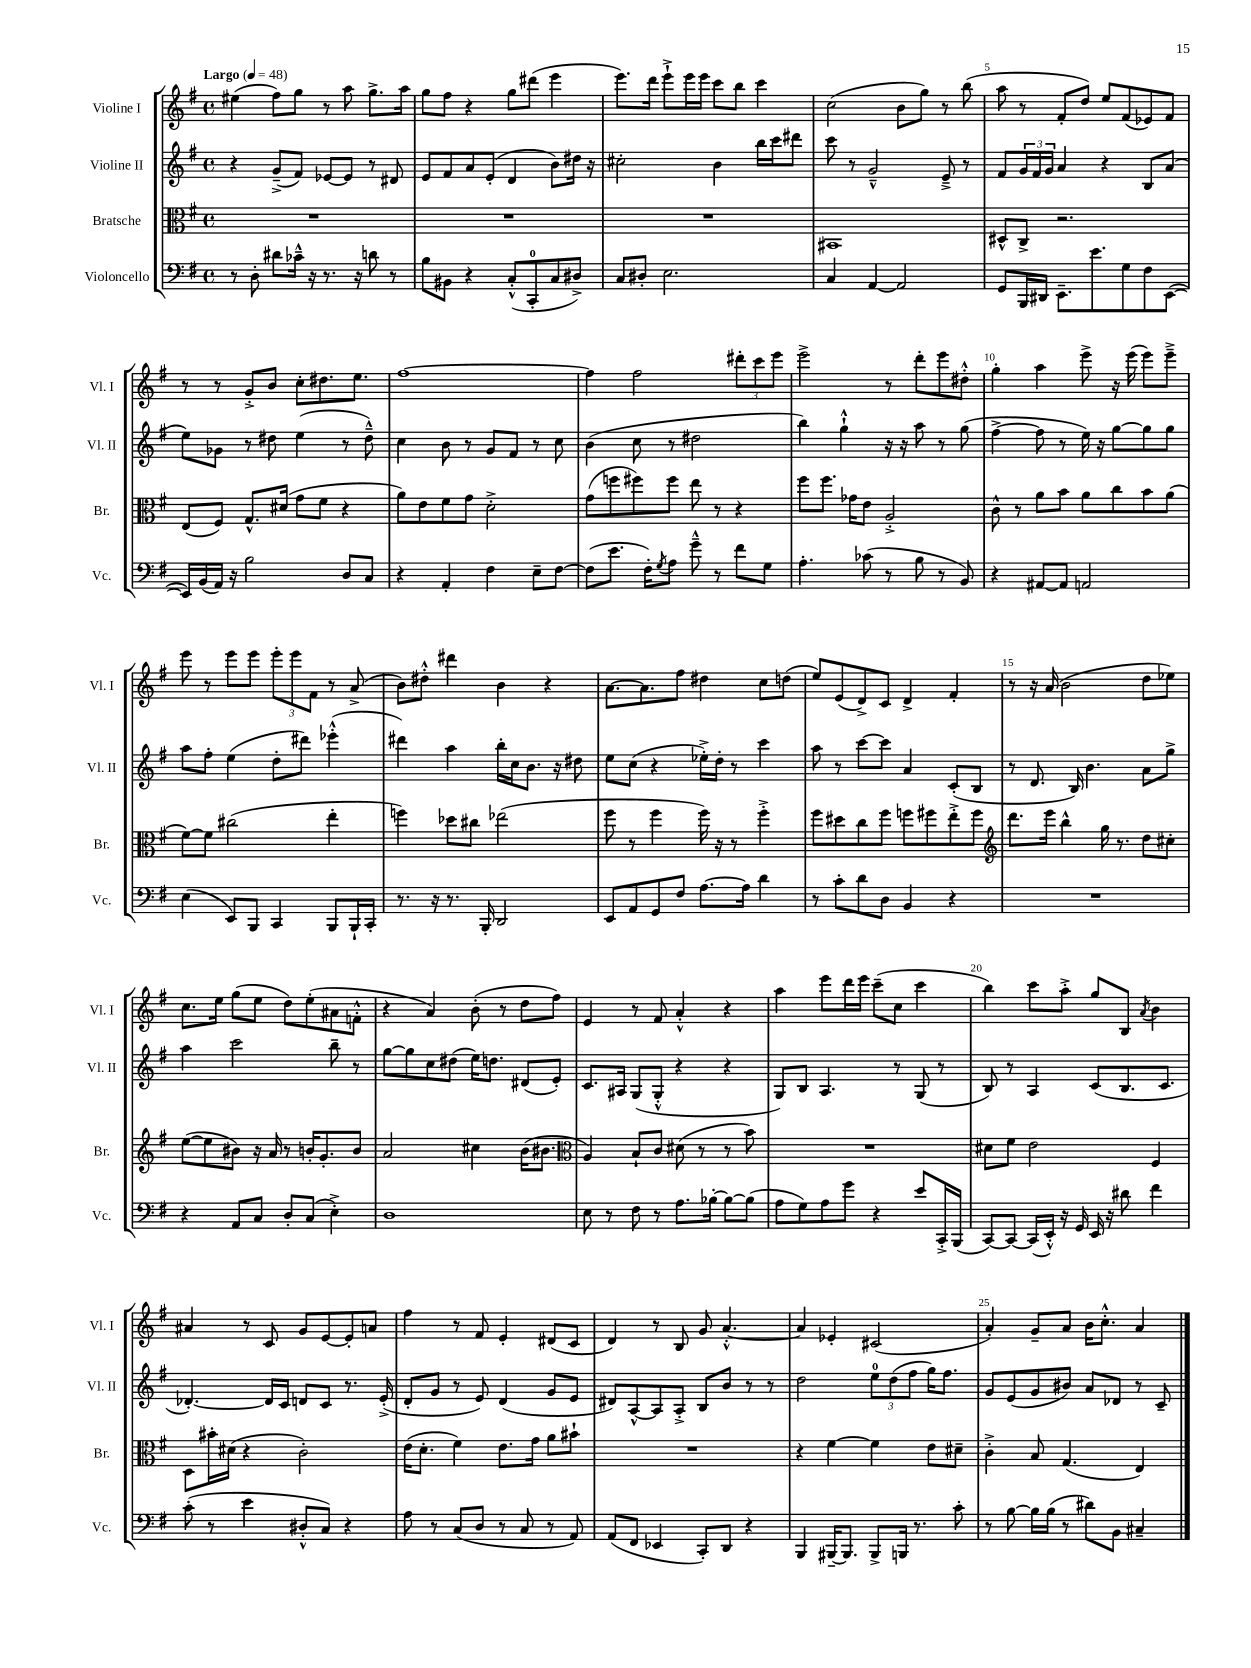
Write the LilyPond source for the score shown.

<<
\new StaffGroup <<
\new Staff = "s0" \with { instrumentName = "Violine I" shortInstrumentName = "Vl. I" } {
    \clef treble \key g \major \defaultTimeSignature \time 4/4 \tempo "Largo" 4 = 48
    eis''4( fis''8) g''8 r8 a''8 g''8.-> a''16 |
    g''8 fis''8 r4 g''8 dis'''8( e'''4 |
    e'''8.) d'''16 e'''8-!-> e'''16 e'''16 c'''8 b''8 c'''4 |
    c''2( b'8 g''8) r8 b''8( |
    a''8 r8 fis'8-. d''8) e''8 fis'8( ees'8) fis'8 |
    r8 r8 g'8-.-> b'8 c''8-. dis''8. e''8. |
    fis''1~ |
    fis''4 fis''2 \tuplet 3/2 { dis'''8-. c'''8 e'''8 } |
    e'''2-> r8 d'''8-. e'''8 dis''8-.-^ |
    g''4-. a''4 e'''8-> r16 e'''16( e'''8) e'''8---> |
    e'''8 r8 e'''8 e'''8 \tuplet 3/2 { e'''8-. e'''8 fis'8 } r8 a'8->( |
    b'8) dis''8-.-^ dis'''4 b'4 r4 |
    a'8.~ a'8. fis''8 dis''4 c''8 d''8( |
    e''8) e'8( d'8->) c'8 d'4-> fis'4-. |
    r8 r16 a'16( b'2 d''8 ees''8) |
    c''8. e''16 g''8( e''8 d''8) e''8-.( ais'8 f'8-.-^ |
    r4 a'4) b'8-.( r8 d''8 fis''8) |
    e'4 r8 fis'8 a'4-.-^ r4 |
    a''4 e'''8 d'''16 e'''16 c'''8--( c''8 c'''4 |
    b''4) c'''8 a''8-.-> g''8 b8 \acciaccatura { a'8 } b'4 |
    ais'4 r8 c'8 g'8 e'8~ e'8-. a'8 |
    fis''4 r8 fis'8 e'4-. dis'8( c'8 |
    d'4) r8 b8 g'8 a'4.~-.-^ |
    a'4 ees'4-. cis'2( |
    a'4-.) g'8-- a'8 b'16 c''8.-.-^ a'4 \bar "|." |
}
\new Staff = "s1" \with { instrumentName = "Violine II" shortInstrumentName = "Vl. II" } {
    \clef treble \key g \major \defaultTimeSignature \time 4/4
    r4 g'8--->( fis'8) ees'8~ ees'8 r8 dis'8 |
    e'8 fis'8 a'8 e'8-.( d'4 b'8) dis''16 r16 |
    cis''2-. b'4 b''16 c'''16 dis'''8 |
    c'''8 r8 g'2---^ e'8---> r8 |
    fis'8 \tuplet 3/2 { g'16 fis'16 g'16 } a'4 r4 b8 a'8( |
    e''8) ges'8 r8 dis''8 e''4( r8 dis''8---^) |
    c''4 b'8 r8 g'8 fis'8 r8 c''8 |
    b'4( c''8 r8 dis''2 |
    b''4) g''4-!-^ r16 r16 a''8 r8 g''8( |
    fis''4~-> fis''8 r8 e''16) r16 g''8~ g''8 g''8 |
    a''8 fis''8-. e''4( d''8-. dis'''8) ees'''4-.-^( |
    dis'''4) a''4 b''16-. c''16 b'8. r16 dis''8 |
    e''8 c''8( r4 ees''16-.->) d''16-. r8 c'''4 |
    a''8 r8 c'''8~ c'''8 a'4 c'8-.( b8 |
    r8 d'8. b16) b'4. a'8 g''8-> |
    a''4 c'''2 b''8-- r8 |
    g''8~ g''8 c''8 dis''8( e''16) d''8. dis'8( e'8-.) |
    c'8. ais16 g8( g8-.-^ r4 r4 |
    g8) b8 a4. r8 g8( r8 |
    b8) r8 a4 c'8( b8. c'8. |
    des'4.~-.) des'16 c'16 d'8 c'8 r8. e'16-.->( |
    d'8-. g'8 r8 e'8) d'4( g'8 e'8 |
    dis'8) a8~-^ a8 a8-.-> b8 b'8 r8 r8 |
    d''2 \tuplet 3/2 { e''8-0 d''8( fis''8 } g''16) fis''8. |
    g'8 e'8( g'8 bis'8) a'8 des'8 r8 c'8-- \bar "|." |
}
\new Staff = "s2" \with { instrumentName = "Bratsche" shortInstrumentName = "Br." } {
    \clef alto \key g \major \defaultTimeSignature \time 4/4
    R1 |
    R1 |
    R1 |
    bis,1 |
    dis8-^ c8-> r2. |
    e8( fis8) g8.-^ dis'16( g'8 fis'8 r4 |
    a'8) e'8 fis'8 g'8 d'2-.-> |
    g'8( f''8 fis''8) fis''8 e''8 r8 r4 |
    fis''8 fis''8. ges'16 e'8 a2-.-> |
    c'8-^ r8 a'8 b'8 a'8 c''8 b'8 a'8( |
    fis'8~) fis'8 cis''2( e''4-. |
    f''4) des''8 cis''8 ees''2( |
    fis''8 r8 fis''4 fis''16) r16 r8 fis''4-.-> |
    fis''8 dis''8 c''8 fis''8 f''8 fis''8 e''8-.-> fis''8 |
    \clef treble d'''8. e'''16 b''4-^ g''16 r8. d''8 cis''8-. |
    e''8~( e''8 bis'8) r16 a'16 r8 b'16-. g'8.-. b'8 |
    a'2 cis''4 b'16( bis'8. |
    \clef alto a4) b8-! c'8 dis'8( r8 r8 b'8) |
    R1 |
    dis'8 fis'8 e'2 fis4 |
    d8 bis'16-. dis'16( r4 c'2-.) |
    e'16( d'8.-. fis'4) e'8. g'16 a'8 bis'8-! |
    R1 |
    r4 fis'4~ fis'4 e'8 dis'8-- |
    c'4-.-> b8 g4.( e4) \bar "|." |
}
\new Staff = "s3" \with { instrumentName = "Violoncello" shortInstrumentName = "Vc." } {
    \clef bass \key g \major \defaultTimeSignature \time 4/4
    r8 d8-. dis'8 ces'16---^ r16 r8. r16 d'8 r8 |
    b8 bis,8 r4 c8-.-^( c,8-0-. c8 dis8->) |
    c8 dis8-. e2. |
    c4 a,4~ a,2 |
    g,8 b,,16 dis,16 e,8.-- e'8. g8 fis8 e,8~( |
    e,16) b,16( a,16) r16 b2 d8 c8 |
    r4 a,4-. fis4 e8-- fis8~ |
    fis8( e'8. fis16-.) \acciaccatura { g8 } a8 g'8---^ r8 fis'8 g8 |
    a4.-. ces'8( r8 b8 r8 b,8) |
    r4 ais,8~ ais,8 a,2 |
    e4( e,8) b,,8 c,4 b,,8 b,,16-! c,16-. |
    r8. r16 r8. b,,16-. d,2 |
    e,8 a,8 g,8 fis8 a8.~ a16 d'4 |
    r8 c'8-. d'8 d8 b,4 r4 |
    R1 |
    r4 a,8 c8 d8-. c8( e4-.->) |
    d1 |
    e8 r8 fis8 r8 a8. bes16~-. bes8~ bes8( |
    a8 g8) a8 g'8 r4 e'8 c,16-.-> b,,16( |
    c,8~) c,8~ c,16( e,16-.-^) r16 g,16 e,16 r16 dis'8 fis'4 |
    c'8-.( r8 e'4 dis8-.-^ c8) r4 |
    a8 r8 c8( d8 r8 c8 r8 a,8) |
    a,8( fis,8 ees,4 c,8-.) d,8 r4 |
    b,,4 bis,,16~-- bis,,8. bis,,8-> b,,16 r8. c'8-. |
    r8 b8~ b16 b16( r8 dis'8) b,8 cis4-- \bar "|." |
}
>>
>>
\layout { \context { \Score \override BarNumber.break-visibility = ##(#f #t #t) barNumberVisibility = #(every-nth-bar-number-visible 5) } }
